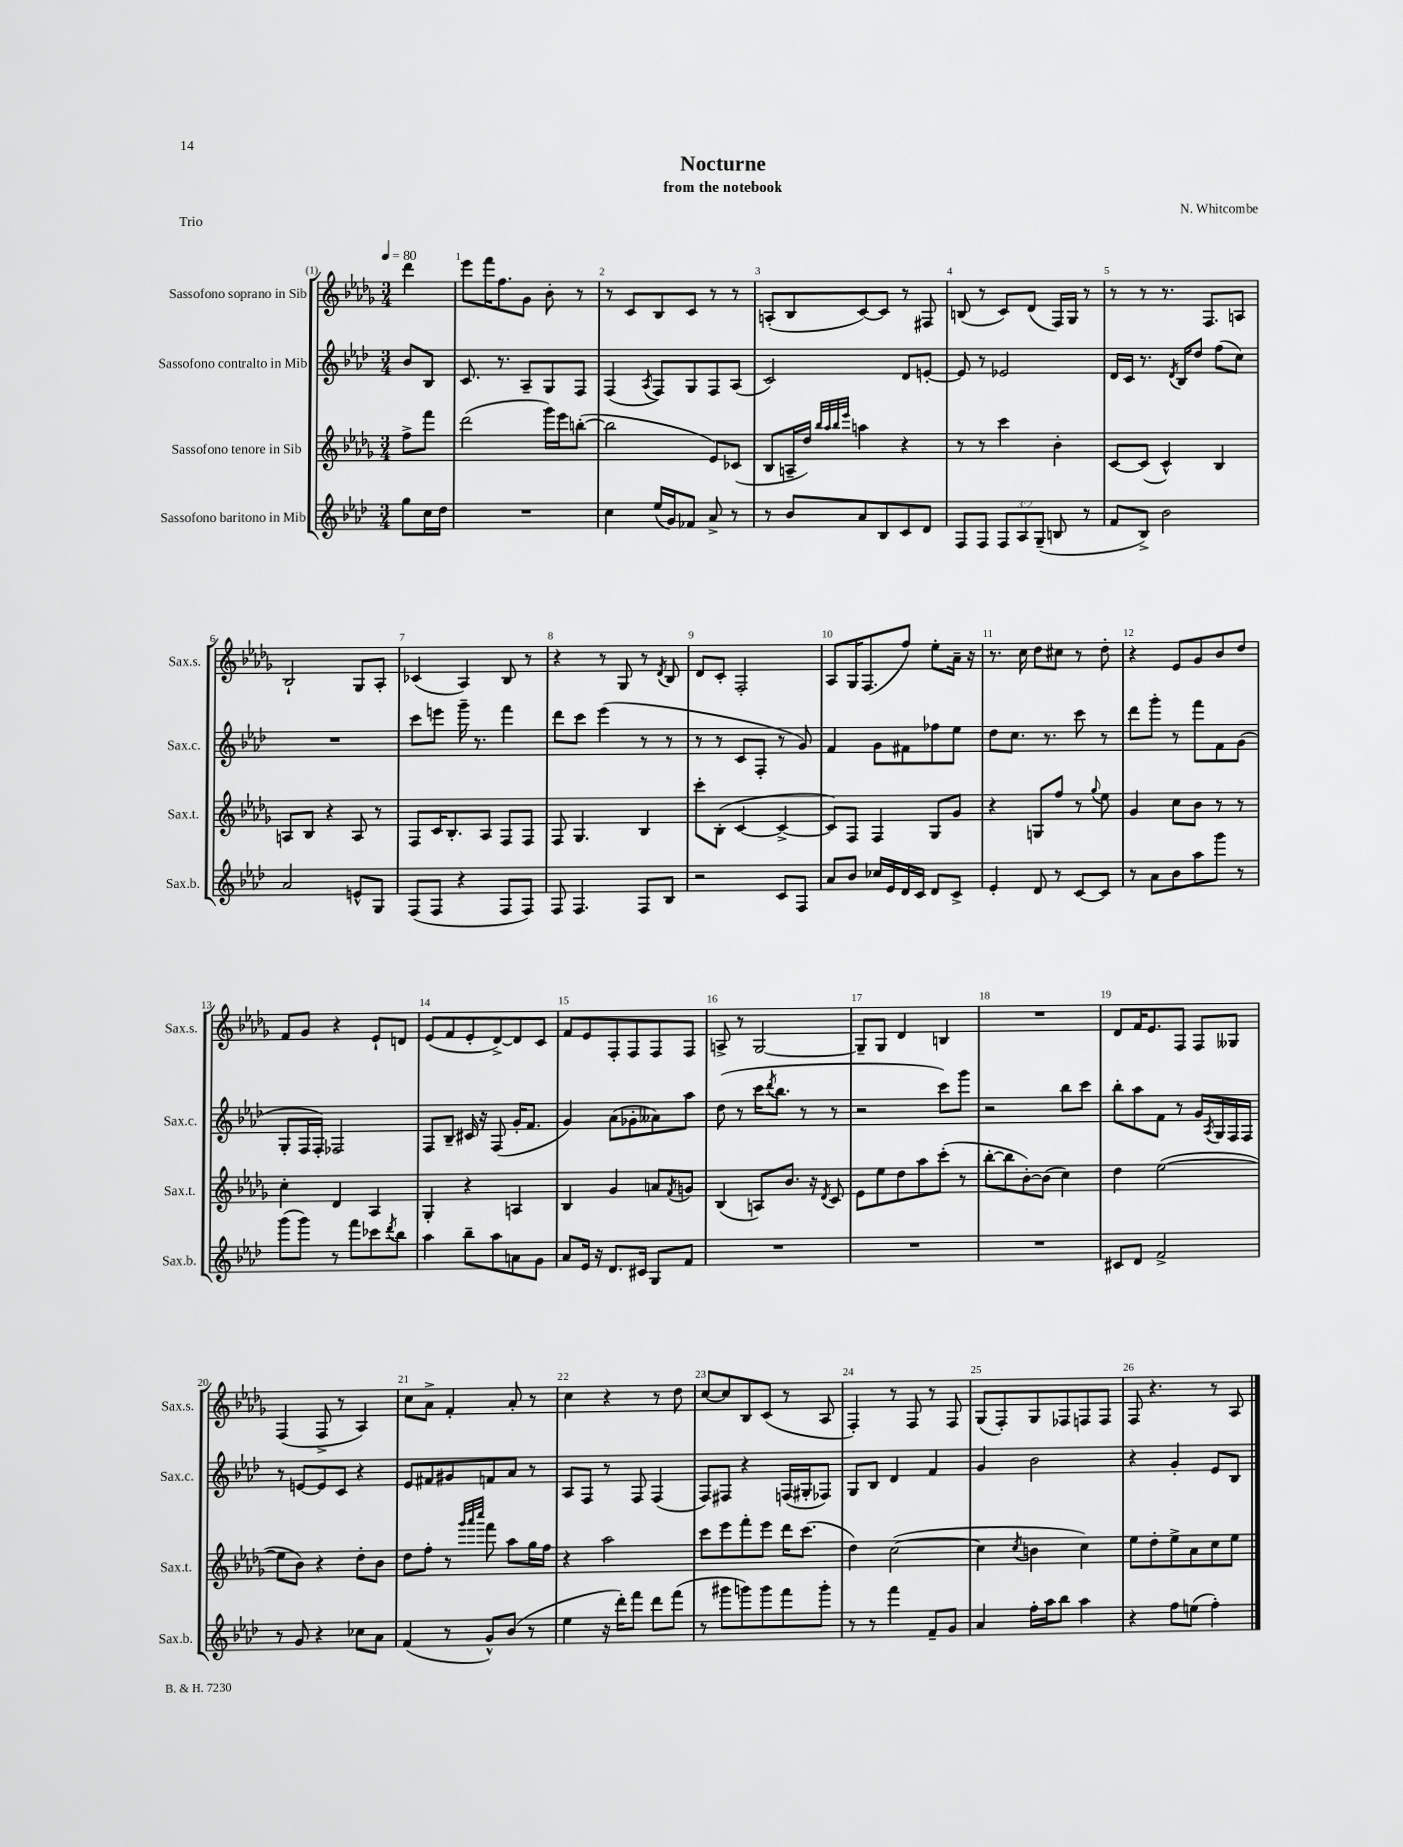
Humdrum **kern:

**kern	**kern	**kern	**kern
*part4	*part3	*part2	*part1
*staff4	*staff3	*staff2	*staff1
*I"Sassofono baritono in Mib	*I"Sassofono tenore in Sib	*I"Sassofono contralto in Mib	*I"Sassofono soprano in Sib
*I'Sax.b.	*I'Sax.t.	*I'Sax.c.	*I'Sax.s.
*clefG2	*clefG2	*clefG2	*clefG2
*k[b-e-a-d-]	*k[b-e-a-d-g-]	*k[b-e-a-d-]	*k[b-e-a-d-g-]
*M3/4	*M3/4	*M3/4	*M3/4
*MM80	*MM80	*MM80	*MM80
=	=	=	=
8gg\L	8ff^\L	8b-/L	4ddd-\
16cc\L	8fff\J	8B-/J	.
16dd-\JJ	.	.	.
=1	=1	=1	=1
2.r	(2ddd-\	8.c/	8eee-\L
.	.	.	16fff\K
.	.	8.r	8.ff\
.	.	8A-~/L	8g-\J
.	16ggg-\LL)	8G/	8b-'\
.	16eee-\J	.	.
.	([8bbn'\J	8F/J	8r
=2	=2	=2	=2
4cc\	2bb\]	(4F/	8r
.	.	.	8c/L
.	.	8qA-/	.
(16ee-/LL	.	8F/L)	8B-/
16g/J)	.	.	.
8f-X/J	.	8G/	8c/J
8a-^/	8e-/L)	8F/	8r
8r	(8c-X/J	(8A-/J	8r
=3	=3	=3	=3
8r	8B-/L	2c/)	(8An'/L
8b-/L	16An~/L	.	8B-/
.	16dd-/JJ)	.	.
.	32qqbb-/LLL	.	.
.	32qqaa-/	.	.
.	32qqbb-/	.	.
.	32qqeee-/JJJ	.	.
8a-/	4aan\	.	[8c/)
8B-/	.	.	8c/J]
8c/	4r	8d-/L	8r
8d-/J	.	[8en'/J	8F#X/
=4	=4	=4	=4
8F/L	8r	8e/]	(8Bn/
8F/J	8r	8r	8r
12F/L	4ccc\	2e-X/	8c/L)
12A-/	.	.	.
.	.	.	(8d-/J
(12G~/J	.	.	.
8Bn/	4b-'\	.	16F/LL)
.	.	.	16G-/JJ
8r	.	.	8r
=5	=5	=5	=5
8f/L	[8c/L	16d-/LL	8r
.	.	16c/JJ	.
8B-^/J)	(8c/J]	8.r	8r
2b-\	4c^^/)	.	8.r
.	.	8qd-/	.
.	.	16B-/KL	.
.	.	8dd-/J	.
.	.	.	8.F/L
.	4B-/	(8ff\L	.
.	.	8cc\J)	8An/J
!!LO:LB:g=z
=6	=6	=6	=6
2a-/	8An/L	2.r	2B-`/
.	8B-/J	.	.
.	4r	.	.
8en^^/L	8A/	.	8G-/L
8G/J	8r	.	8A-'/J
=7	=7	=7	=7
(8F/L	8F/L	8ccc\L	(4c-X/
8F/J	16c/K	8eeen\J	.
.	8.B-'/	.	.
4r	.	16ggg~\	4A-/)
.	.	8.r	.
.	8A-/J	.	.
8F/L	8F/L	4fff\	8B-/
8F/J)	8F/J	.	8r
=8	=8	=8	=8
8F/	8F/	8ddd-\L	4r
4.F/	4.G-/	8ccc\J	.
.	.	(4eee-\	8r
.	.	.	8G-/
8F/L	4B-/	8r	8r
.	.	.	8qd-/
8B-/J	.	8r	8B-/
=9	=9	=9	=9
2r	8ccc'\L	8r	8d-/L
.	(8B-'\J	8r	8c'/J
.	[4c/	8c/L	2F'/
.	.	8F'/J	.
8c/L	4c^/_	8r	.
8F/J	.	8g/)	.
=10	=10	=10	=10
8a-/L	8c/L])	4f/	8A-/L
8b-/J	8F/J	.	16G-/K
.	.	.	(8.F/
16cc-X/LL	4F/	8g\L	.
16e-/	.	.	.
16d-/	.	8f#X\	8ff/J)
16c/JJ	.	.	.
8d-/L	8G-/L	8ff-X\	8ee-'\L
8c^/J	8g-/J	8ee-\J	16a-~\Jk
.	.	.	16r
=11	=11	=11	=11
4e-'/	4r	8dd-\L	8.r
.	.	8.cc\J	.
.	.	.	16cc\
8d-/	8Gn/L	.	8dd-\L
.	.	8.r	.
8r	8ff/J	.	8cc#X\J
[8c/L	8r	8ccc\	8r
.	8qqgg-/	.	.
8c/J]	8ee-\	8r	8dd-'\
=12	=12	=12	=12
8r	4g-/	8ddd-\L	4r
8a-\L	.	8ggg'\J	.
8b-\	8cc\L	8r	8e-/L
8aa-\	8b-\J	8fff\L	8g-/
8ggg\J	8r	8f\	8b-/
8r	8r	(8g\J	8dd-/J
!!LO:LB:g=z
=13	=13	=13	=13
(8ggg\L	4cc'\	8G'/L	8f/L
8ggg\J)	.	16F/L	8g-/J
.	.	16F'/JJ)	.
8r	4d-/	2F-X/	4r
8fff\L	.	.	.
8ccc-X\	4A-/	.	8e-`/L
8qddd-/	.	.	.
8bb-\J	.	.	8dn/J
=14	=14	=14	=14
4aa-\	4G-'/	8F/L	(8e-/L
.	.	8B-~/J	8f/
8bb-~\L	4r	16c#X/	8e-'/
.	.	16r	.
8aa-\	.	(8F/	[8d-^/)
8an\	4An/	16g'/KL	8d-/]
.	.	8.f/J	.
8g\J	.	.	8c/J
=15	=15	=15	=15
8a-/L	4B-/	4g/)	8f/L
16e-/Jk	.	.	8e-/
16r	.	.	.
8.d-/L	4g-/	(8a-\L	8F'/
.	.	8g-X'\	8F/
16c#X/Jk	.	.	.
8G/L	8an/L	8a--X\)	8F/
.	8qf/	.	.
8f/J	8gn/J	8aa-\J	8F/J
=16	=16	=16	=16
2.r	(4B-/	(8dd-\	8An^/
.	.	8r	8r
.	8An/L)	16ccc\KL	[2G-/
.	.	8qddd-/	.
.	.	8.bb-\J	.
.	8.b-/J	.	.
.	.	8r	.
.	16r	.	.
.	8qd-/	.	.
.	8c/	8r	.
=17	=17	=17	=17
2.r	8e-\L	2r	8G-~/L]
.	8ee-\	.	8G-/J
.	8dd-\	.	4d-/
.	8aa-\	.	.
.	(8ccc'\J	8ccc\L)	4Bn/
.	8r	8ggg\J	.
=18	=18	=18	=18
2.r	[8bb-'\L	2r	2.r
.	8bb-\]	.	.
.	[8b-'\)	.	.
.	(8b-\J]	.	.
.	4cc\)	8bb-\L	.
.	.	8ccc\J	.
=19	=19	=19	=19
8c#X/L	4dd-\	8bb-'\L	8d-/L
8d-/J	.	8aa-\	16f/K
.	.	.	8.e-/
2f^/	([2ee-\	8f\J	.
.	.	8r	8F/J
.	.	16g/LL	8F/L
.	.	8qA-/	.
.	.	16G/	.
.	.	16F/	8G--X/J
.	.	16F/JJ	.
!!LO:LB:g=z
=20	=20	=20	=20
8r	8ee-\L]	8r	(4F/
8g/	8b-\J)	[8en/L	.
4r	4r	8e/]	8F^/
.	.	8c/J	8r
8cc-X\L	8dd-'\L	4r	4A-/)
8a-\J	8b-\J	.	.
=21	=21	=21	=21
(4f/	8dd-\L	8e-/L	8cc\L
.	8ff'\J	8f#X/	8a-^\J
8r	8r	8g#X/	4f'/
.	32qqggg-/LLL	.	.
.	32qqaaa-/	.	.
.	32qqcccc/JJJ	.	.
8g^^/L)	8fff\	8fn/	.
(8b-/J	8aa-\L	8a-/J	8a-'/
8r	16gg-\L	8r	8r
.	16ff\JJ	.	.
=22	=22	=22	=22
4ee-\	4r	8A-/L	4cc\
.	.	8F/J	.
16r	2aa-\	8r	4r
16ddd-'\KL)	.	.	.
8fff\J	.	8F/	.
8ddd-\L	.	(4F/	8r
(8fff\J	.	.	8dd-\
=23	=23	=23	=23
8r	8ccc\L	8F/L)	[8cc/L
8ggg#X\L	8eee-\	8F#X/J	8cc/]
8gggn\)	8fff'\	4r	8B-/
8ggg\	8eee-\J	.	(8c/J
8fff\	16ddd-\KL	(16Fn/LL	8r
.	(8.ccc\J	16G#X'/J	.
8ggg'\J	.	8F-X/J)	8A-/
=24	=24	=24	=24
8r	4dd-\)	8G/L	4F'/)
8r	.	8B-/J	.
4fff\	([2cc\	4d-/	8r
.	.	.	8F/
8f~/L	.	4f/	8r
8g/J	.	.	8F/
=25	=25	=25	=25
4a-/	4cc\]	4g/	(8G-/L
.	.	.	8F'/)
.	8qcc/	.	.
16ff'\LL	4bn\	2b-\	8G-/
16aa-\J	.	.	.
8bb-\J	.	.	8F-X/
4aa-\	4cc\)	.	8Fn/
.	.	.	8F/J
=26	=26	=26	=26
4r	8ee-\L	4r	8F/
.	8dd-'\	.	4.r
8ff\L	8ee-^\	4g'/	.
(8een\J	8a-\	.	.
4ff'\)	8cc\	8e-/L	8r
.	8ee-\J	8B-/J	8A-/
==	==	==	==
*-	*-	*-	*-
